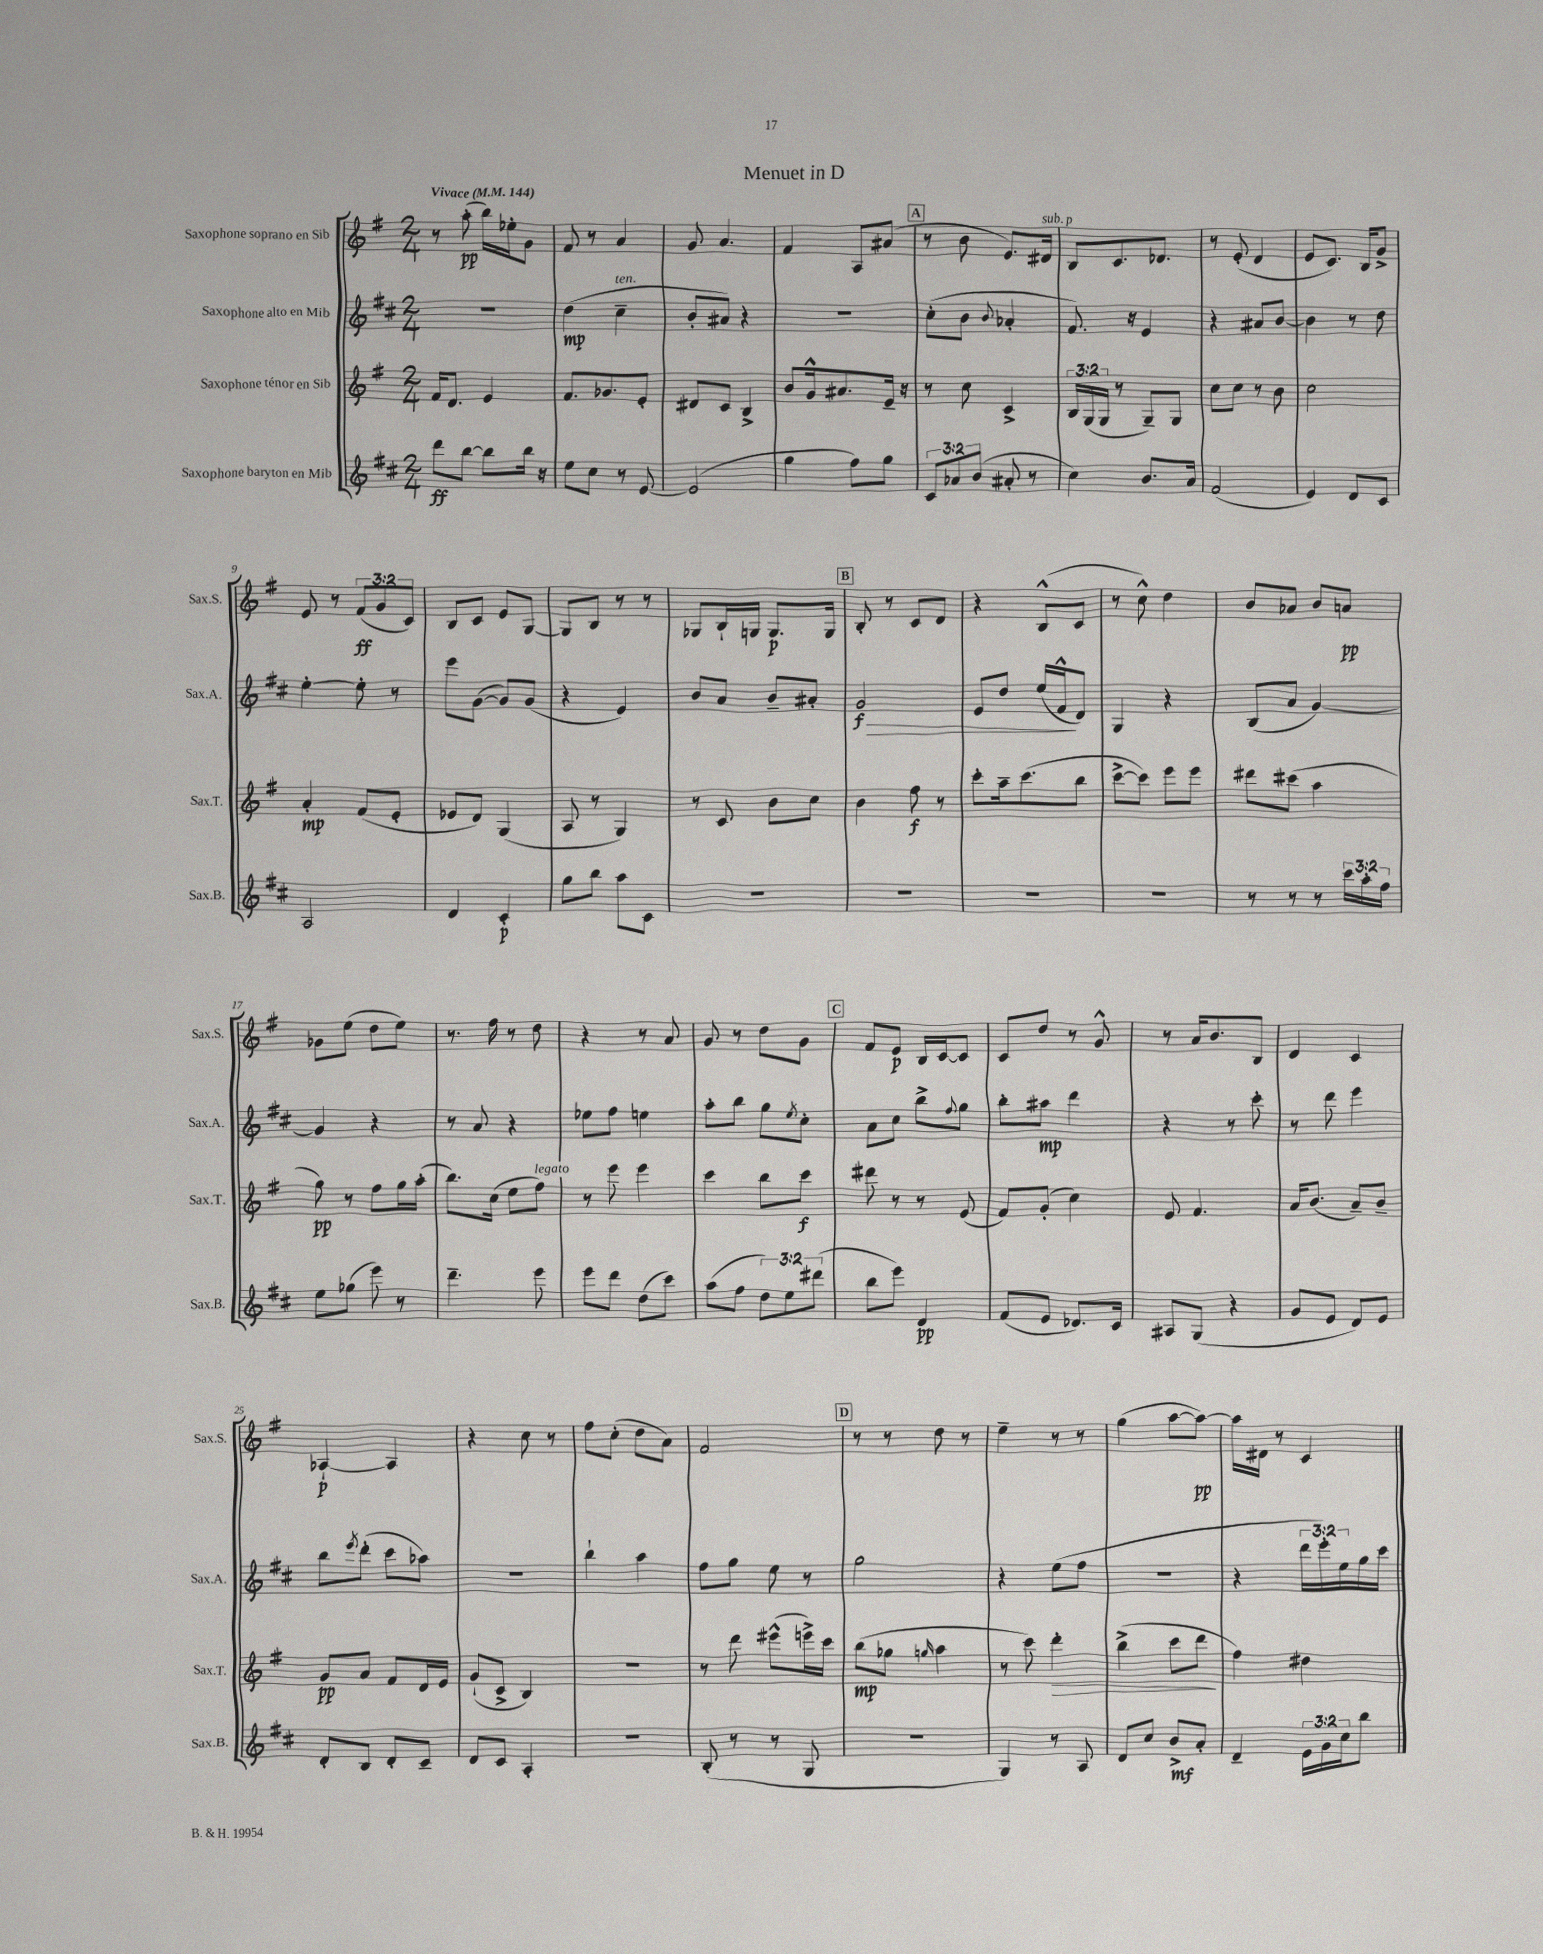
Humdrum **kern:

**kern	**kern	**kern	**kern
*staff4	*staff3	*staff2	*staff1
*clefG2	*clefG2	*clefG2	*clefG2
*k[f#c#]	*k[f#]	*k[f#c#]	*k[f#]
*M2/4	*M2/4	*M2/4	*M2/4
*MM144	*MM144	*MM144	*MM144
8ddd	16f#	2r	8r
.	8.d	.	.
[8bb	.	.	(8aa'
8bb]	4e	.	16bb)
.	.	.	16ee-'
16bb	.	.	8g
16r	.	.	.
=	=	=	=
8ee	8.f#	(4dd	8f#
8cc#	.	.	8r
.	8.g-	.	.
8r	.	4cc#~	4a
[8e	8e'	.	.
=	=	=	=
(2e]	8d#	8b'	8g
.	8c	8a#)	4.a
.	4B^	4r	.
=	=	=	=
4gg	8b	2r	4f#
.	16g^^	.	.
.	8.a#	.	.
8ff#)	.	.	8A
8gg	16e~	.	(8a#
.	16r	.	.
=	=	=	=
12c#	8r	(8cc#'	8r
12a-	.	.	.
.	8cc	8b	8b
(12b	.	.	.
.	.	8qqb	.
8a#'	4c^	4a-'	8.e)
8r	.	.	.
.	.	.	16d#
=	=	=	=
4cc#)	24B	8.f#)	8B
.	(24G	.	.
.	24G	.	.
.	8r	.	8.c
.	.	16r	.
8.b	8G~)	4e	.
.	.	.	8.d-
.	8G	.	.
16a	.	.	.
=	=	=	=
(2f#	8cc	4r	8r
.	8cc	.	(8e'
.	8r	8a#	4d
.	8b	[8b	.
=	=	=	=
4e)	2cc	4b]	8e
.	.	.	8.c)
8d	.	8r	.
.	.	.	16B
8c#	.	8dd	8g^
=	=	=	=
2A	4a'	[4ee'	8e
.	.	.	8r
.	(8f#	8ee']	(12f#
.	.	.	12g
.	8e'	8r	.
.	.	.	12c)
=	=	=	=
4d	8e-	8eee	8B
.	8d)	([8g	8c
4c#'	(4G	8g])	8e
.	.	(8g	[8G
=	=	=	=
8gg	8A	4r	8G]
8bb	8r	.	8B
8aa	4G)	4e)	8r
8c#	.	.	8r
=	=	=	=
2r	8r	8b	8G-
.	8c	8a	16B`
.	.	.	16G
.	8b	8b~	8.G
.	8cc	8a#'	.
.	.	.	16G
=	=	=	=
2r	4b	2g	8B'
.	.	.	8r
.	8ff#	.	8c
.	8r	.	8d
=	=	=	=
2r	8ccc'	8e	4r
.	16aa~	8dd	.
.	(8.ccc	.	.
.	.	(16ee	(8B^^
.	.	16f#^^	.
.	8bb	8d)	8c
=	=	=	=
2r	[8ccc^	4G	8r
.	8ccc])	.	8cc^^)
.	8eee	4r	4dd
.	8eee	.	.
=	=	=	=
8r	8ddd#	(8B	8b
8r	(8ccc#	8a	8a-
8r	4aa	[4g)	8b
24ccc#	.	.	8a
24aa'	.	.	.
24ff#	.	.	.
=	=	=	=
8ee	8gg)	4g]	8g-
(8gg-	8r	.	(8ee
8eee)	8ff#	4r	8dd
8r	16gg	.	8ee)
.	(16aa'	.	.
=	=	=	=
4.ddd~	8.bb)	8r	8.r
.	.	8a	.
.	(16cc	.	16ff#
.	8ee	4r	8r
8eee	8ff#)	.	8dd
=	=	=	=
8eee	8r	8ee-	4r
8ddd	8eee	8ff#	.
(8dd	4eee	4ee	8r
8ccc#)	.	.	8a
=	=	=	=
(8aa	4ccc	8aa'	8g
8ff#	.	8bb	8r
12dd)	8bb	8gg	8dd
12ee	.	.	.
.	.	8qee	.
.	8ccc	8cc#'	8g
(12ddd#	.	.	.
=	=	=	=
8bb	8ddd#	8a	8f#
8eee)	8r	8cc#	8e
4d	8r	8bb^	16B
.	.	.	[16c
.	.	8qqff#	.
.	(8e	8gg	8c]
=	=	=	=
(8f#	8f#)	8bb'	8c
8e	(8g'	8aa#	8dd
8.d-)	4cc)	4ddd	8r
.	.	.	8g^^
16c#	.	.	.
=	=	=	=
8A#	8e	4r	8r
(8G	4.f#	.	16a
.	.	.	8.b
4r	.	8r	.
.	.	8ccc#'	8B
=	=	=	=
8g	16a	8r	4d
.	(8.b	.	.
8e	.	8ddd	.
8d)	8a~)	4eee	4c
8e	8b~	.	.
=	=	=	=
8d'	8g	8bb	[4A-`
.	.	8qeee	.
8B	8a	(8ddd'	.
8d'	8f#	8ccc#	4A-]
8c#~	16d	8aa-)	.
.	16e	.	.
=	=	=	=
8d	(8g`	2r	4r
8c#	8c^	.	.
4A'	4B)	.	8cc
.	.	.	8r
=	=	=	=
2r	2r	4bb`	8ff#
.	.	.	(8cc'
.	.	4aa	8dd
.	.	.	8a)
=	=	=	=
(8B'	8r	8ff#	2f#
8r	8ddd	8gg	.
8r	(8eee#^^	8ee	.
8G	16eee^)	8r	.
.	16ccc	.	.
=	=	=	=
2r	(8bb	2gg	8r
.	8gg-	.	8r
.	16qqgg	.	.
.	4aa	.	8dd
.	.	.	8r
=	=	=	=
4G)	8r	4r	4ee~
.	8ccc)	.	.
8r	4ddd'	(8ee	8r
8A	.	8ff#	8r
=	=	=	=
8d	(4bb^	2r	(4gg
8cc#	.	.	.
8b^	8ccc	.	[8aa
8a'	8ddd	.	8aa_)
=	=	=	=
4d~	4ff#)	4r	16aa]
.	.	.	16d#
.	.	.	8r
24e	4dd#	24ddd	4c
24g	.	24eee')	.
24cc#	.	24ee	.
8bb	.	16gg	.
.	.	16ccc#	.
==	==	==	==
*-	*-	*-	*-
